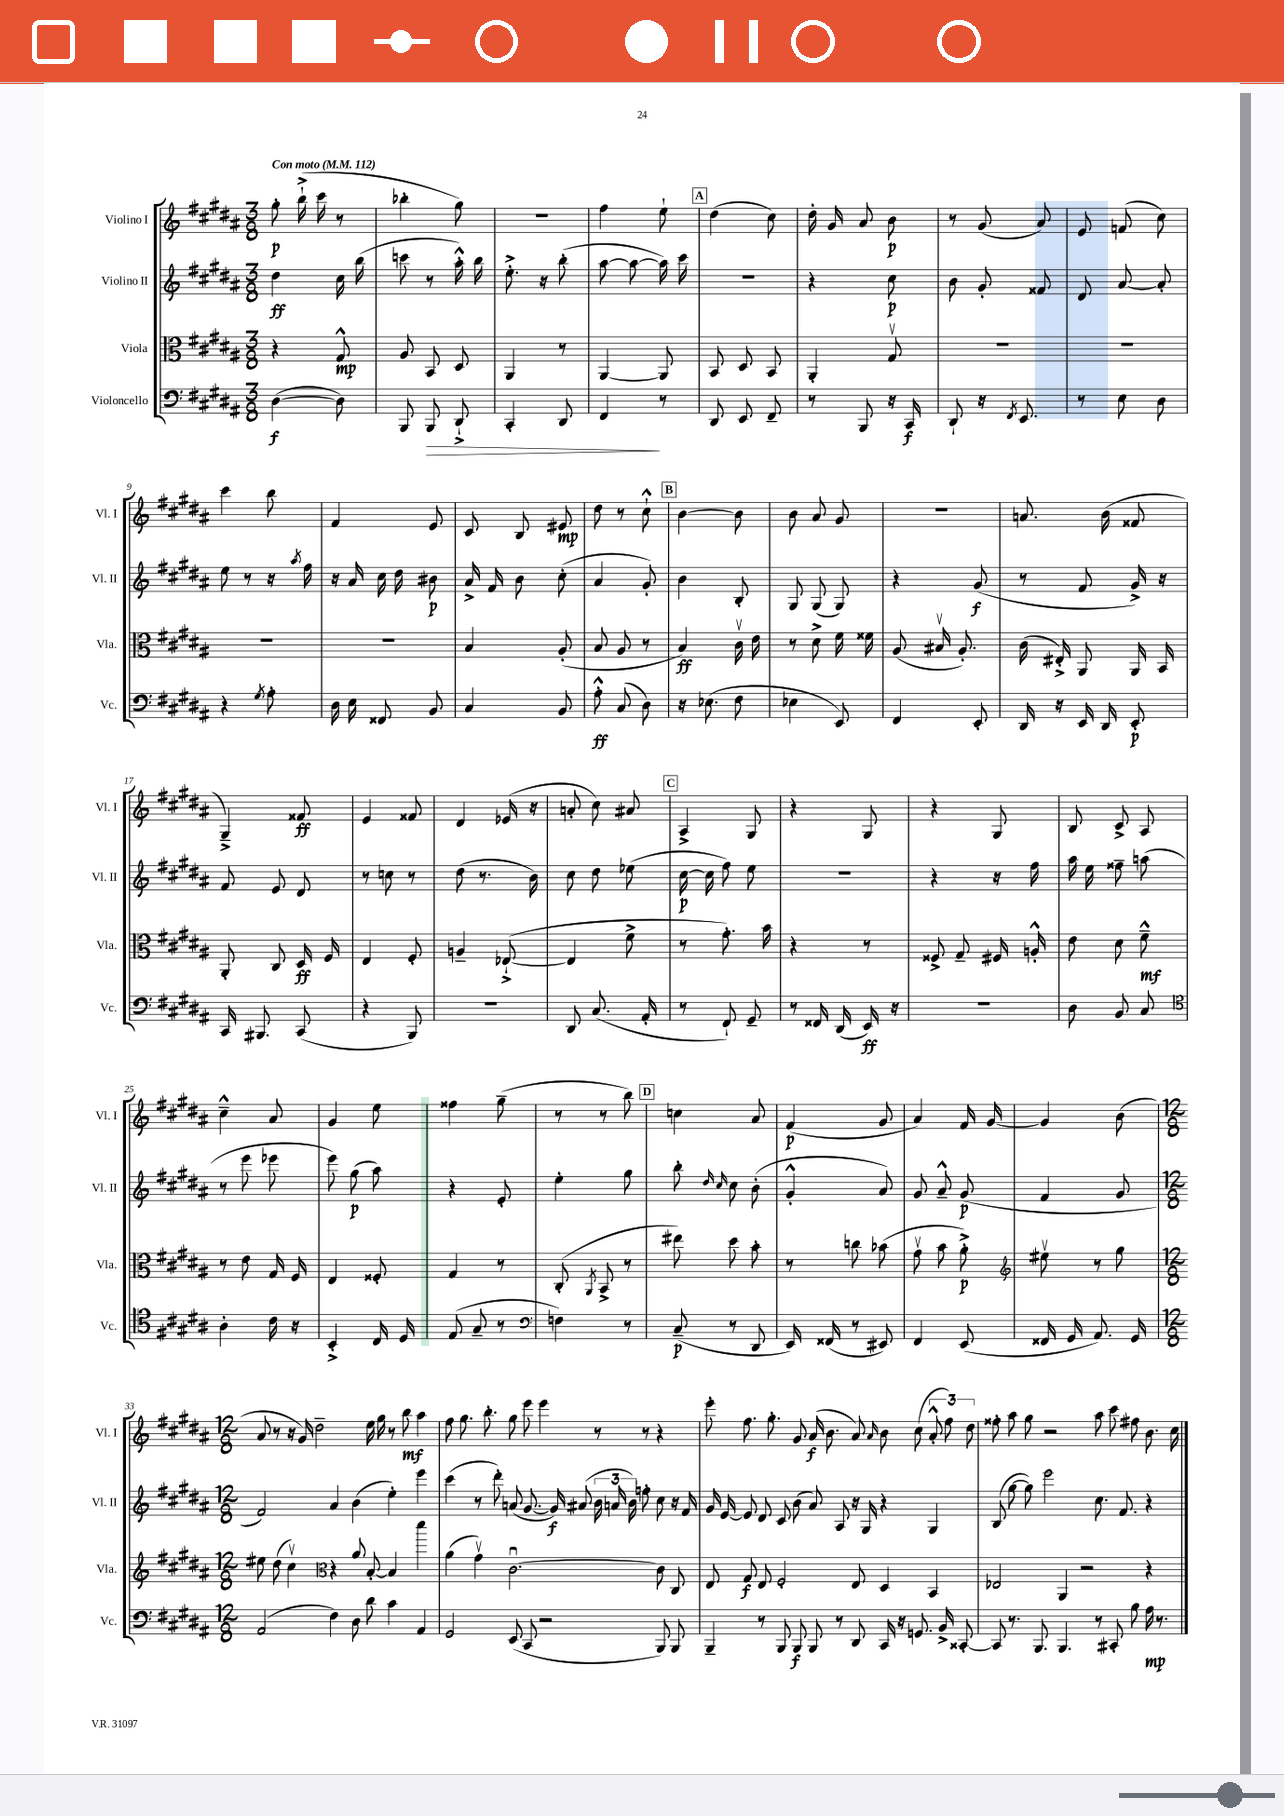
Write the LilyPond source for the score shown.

<<
\new StaffGroup <<
\new Staff = "s0" \with { instrumentName = "Violino I" shortInstrumentName = "Vl. I" } {
    \clef treble \key b \major \numericTimeSignature \time 3/8 \tempo "Con moto" 4 = 112
    \autoBeamOff gis''8-.\p b''16-!->( cis'''16 r8 |
    bes''4-. gis''8) |
    r4. |
    fis''4 e''8-! |
    \mark \markup { \box "A" } dis''4( cis''8) |
    dis''16-. gis'16 ais'8 b'8\p |
    r8 gis'8( ais'8) |
    e'8 f'8( cis''8) |
    cis'''4 b''8 |
    fis'4 e'8 |
    cis'8 b8 eis'8\mp |
    dis''8 r8 cis''8-!-^ |
    \mark \markup { \box "B" } b'4~ b'8 |
    b'8 ais'8 gis'8 |
    R4. |
    a'8. b'16( fisis'8 |
    gis4--->) fisis'8\ff |
    e'4 fisis'8 |
    dis'4 ees'16( r16 |
    a'8-. cis''8) ais'8 |
    \mark \markup { \box "C" } ais4-> gis8 |
    r4 gis8 |
    r4 gis8 |
    b8 cis'8-> ais8 |
    cis''4---^ ais'8 |
    gis'4 e''8 |
    fisis''4 gis''8--( |
    r8 r8 b''8) |
    \mark \markup { \box "D" } c''4 ais'8 |
    fis'4\p( gis'8 |
    ais'4) fis'16 gis'16~ |
    gis'4 b'8( |
    \numericTimeSignature \time 12/8 ais'8 r8 r16 gis'16) dis''2-- e''16 gis''16 r8 b''8\mf ais''4 |
    fis''8 gis''8. b''8.-. gis''8 e'''8 e'''4 r8 r8 r4 |
    e'''8-. fis''8. gis''8.-. gis'8 ais'16\f( b'8. ais'8) \grace { ais'16 } b'8 cis''8( \tuplet 3/2 { ais'8-.-^ fis''8) dis''8 } |
    fisis''8-. ais''8 gis''8 r2 ais''8 cis'''8 fis''8 b'8. cis''16 \bar "|." |
}
\new Staff = "s1" \with { instrumentName = "Violino II" shortInstrumentName = "Vl. II" } {
    \clef treble \key b \major \numericTimeSignature \time 3/8
    \autoBeamOff dis''4\ff cis''16 b''16( |
    c'''8 r8 ais''16-.-^) b''16 |
    e''8.-.-> r16 b''8-.( |
    ais''8~ ais''8~ ais''16) cis'''16 |
    \mark \markup { \box "A" } R4. |
    r4 cis''8\p |
    b'8 gis'8-. fisis'8 |
    dis'8 ais'8~ ais'8-. |
    e''8 r8 r16 \acciaccatura { ais''8 } fis''16 |
    r16 ais'16 cis''16 dis''16 bis'8\p |
    ais'16-> fis'16 b'8 cis''8-.( |
    ais'4 gis'8-.) |
    \mark \markup { \box "B" } b'4 b8-. |
    gis8 gis8( gis8) |
    r4 gis'8\f( |
    r8 fis'8 gis'16->) r16 |
    fis'8 e'8 dis'8 |
    r8 c''8 r8 |
    dis''8( r8. b'16) |
    cis''8 dis''8 ees''8( |
    \mark \markup { \box "C" } cis''16~\p cis''16 fis''8) e''8 |
    R4. |
    r4 r16 fis''16 |
    ais''16 e''16 fisis''8-- a''8( |
    r8 e'''8 ees'''8 |
    e'''8) gis''8\p( ais''8) |
    r4 e'8-. |
    e''4-. gis''8 |
    \mark \markup { \box "D" } b''8-. \grace { dis''16 cis''16 } cis''8 b'8-.( |
    gis'4-.-^ ais'8) |
    gis'8 ais'8---^ gis'8\p( |
    fis'4 gis'8 |
    \numericTimeSignature \time 12/8 fis'2) ais'4 b'4( e''4-.) e'''4 |
    cis'''4( r8 dis'''8-.) a'8( gis'8.~ gis'16\f) ais'8( \tuplet 3/2 { b'16 a'16 b'16) } f''8-. cis''8 r16 fis'16 |
    gis'16 e'16~ e'8 dis'8 cis'8 b'8( ais'8) ais8 r16 gis16 r4 gis4 |
    b8( gis''8~ gis''8) e'''2 cis''8. fis'8. r4 \bar "|." |
}
\new Staff = "s2" \with { instrumentName = "Viola" shortInstrumentName = "Vla." } {
    \clef alto \key b \major \numericTimeSignature \time 3/8
    \autoBeamOff r4 gis8-^\mp |
    ais8 b,8 dis8 |
    ais,4 r8 |
    ais,4~ ais,8 |
    \mark \markup { \box "A" } b,8 dis8 b,8 |
    ais,4-. gis8\upbow |
    R4. |
    R4. |
    R4. |
    R4. |
    b4 ais8-.( |
    b8 ais8 r8 |
    \mark \markup { \box "B" } b4\ff) cis'16\upbow e'16 |
    r8 dis'8-> fis'16 fisis'16 |
    ais8( bis16\upbow ais8.-.) |
    cis'16( eis16-.->) ais,8 ais,16 b,16 |
    ais,8-. cis8 dis16\ff fis16 |
    e4 fis8-. |
    a4-- ees8~-!->( |
    ees4 fis'8-> |
    \mark \markup { \box "C" } r8 gis'8.-.) b'16 |
    r4 r8 |
    fisis8-> gis8-- fis16 a16-.-^ |
    e'8 dis'8 fis'8---^\mf |
    r8 e'8 gis16 fis16 |
    e4 fisis8-. |
    gis4 r8 |
    cis8-.( \acciaccatura { ais,8 } b,8-> r8 |
    \mark \markup { \box "D" } eis''8) dis''8 b'8-. |
    r8 c''8 bes'8( |
    gis'8\upbow b'8 ais'8-.->\p) |
    \clef treble eis''8\upbow r8 gis''8 |
    \numericTimeSignature \time 12/8 eis''8 dis''8( cis''4\upbow) r4 ais'8 b8~-. b4 dis'''4 |
    \clef alto ais'4( gis'4\upbow) cis'2.~\downbow cis'8 cis8 |
    e8 gis8\f e8 fis2-. e8 dis4 b,4 |
    ees2 ais,4 r2 r4 \bar "|." |
}
\new Staff = "s3" \with { instrumentName = "Violoncello" shortInstrumentName = "Vc." } {
    \clef bass \key b \major \numericTimeSignature \time 3/8
    \autoBeamOff dis4~\f( dis8) |
    b,,8 b,,8\> dis,8-!-> |
    cis,4-. dis,8 |
    fis,4\! r8 |
    \mark \markup { \box "A" } dis,8 e,8 fis,8-- |
    r8 b,,8 r16 cis,16\f |
    dis,8-! r16 \acciaccatura { fis,8 } e,8. |
    r8 e8 dis8 |
    r4 \acciaccatura { gis8 } ais8-. |
    dis16 e16 fisis,8 b,8 |
    cis4 b,8 |
    ais8-.-^\ff cis8( dis8) |
    \mark \markup { \box "B" } r16 ees8.( fis8 |
    ees4 e,8) |
    fis,4 e,8-. |
    dis,16 r16 e,16 dis,16 e,8-.\p |
    cis,16 bis,,8. cis,8( |
    r4 b,,8) |
    r4. |
    dis,8 cis8.( ais,16-. |
    \mark \markup { \box "C" } r8 fis,8-!) gis,8-- |
    r8 fisis,16 dis,16( e,16\ff) r16 |
    R4. |
    dis8 b,8 cis8 |
    \clef tenor ais4-. cis'16 r16 |
    b,4-.-> cis16 dis16 |
    e8( gis8-- r8 |
    \clef bass f4) r8 |
    \mark \markup { \box "D" } cis8--\p( r8 dis,8 |
    e,16) fisis,16( r8 eis,8) |
    fis,4 e,8( |
    fisis,16 gis,16 ais,8.) gis,16 |
    \numericTimeSignature \time 12/8 ais,2( fis4) dis8 dis'8 cis'4 ais,4 |
    gis,2 e,8( cis,8 r2 b,,8) b,,8 |
    b,,4-- r8 b,,8 b,,8\f b,,8 r8 dis,8 cis,16 r16 g,8. b,16-> cisis,8~-. |
    cisis,8 r8. b,,8. b,,4. r8 cis,8-. b8 ais16\mp r8. \bar "|." |
}
>>
>>
